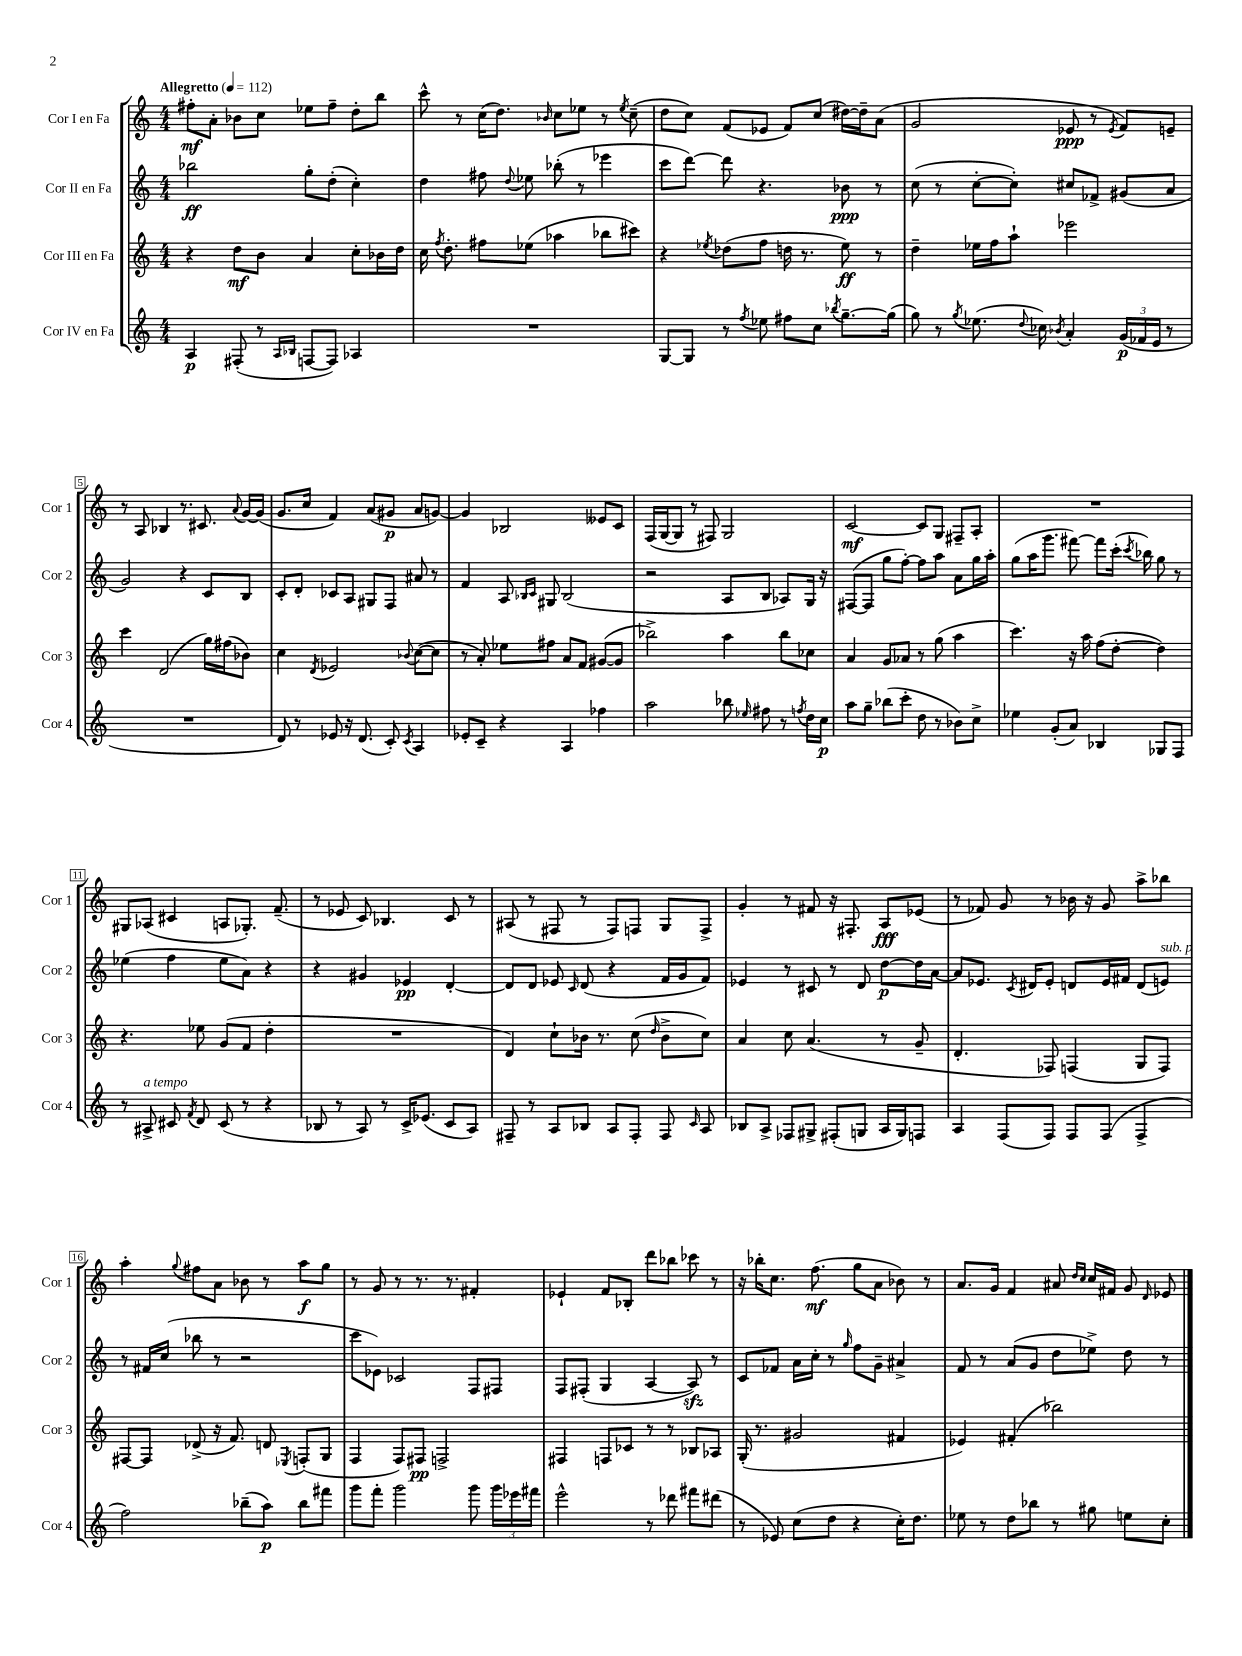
<<
\new StaffGroup <<
\new Staff = "s0" \with { instrumentName = "Cor I en Fa" shortInstrumentName = "Cor 1" } {
    \clef treble \key c \major \numericTimeSignature \time 4/4 \tempo "Allegretto" 4 = 112
    \autoBeamOff fis''8[-.\mf a'8]-. bes'8[ c''8] ees''8[ fis''8]-- d''8[-. b''8] |
    c'''8-^ r8 c''16[( d''8.]) \grace { bes'16 } c''8[ ees''8] r8 \acciaccatura { ees''8 } c''8--( |
    d''8[ c''8]) f'8[( ees'8] f'8[) c''8]( dis''16[~) dis''16-- a'8]( |
    g'2 ees'8\ppp r8 \acciaccatura { ees'8 } f'8[) e'8]-- |
    r8 a8 bes4 r8. cis'8. \appoggiatura { a'8 } g'16[~ g'16]( |
    g'8.[ c''16] f'4) a'8[( gis'8]\p a'8[ g'8]~) |
    g'4 bes2 eeses'8[ c'8] |
    f16[( g16~ g8] r8 fis8) g2 |
    c'2~\mf c'8[ g8] fis8[-- a8]-. |
    R1 |
    gis8[ aes8]( cis'4 a8[ ges8.]-.) f'8.--( |
    r8 ees'8 c'8) bes4. c'8 r8 |
    ais8( r8 fis8 r8 fis8[) f8] g8[ f8]-> |
    g'4-. r8 fis'8 r16 fis8.-. a8[\fff ees'8]( |
    r8 fes'8) g'8 r8 bes'16 r16 g'8 a''8[-> bes''8] |
    a''4-. \appoggiatura { g''8 } fis''8[ a'8] bes'8 r8 a''8[\f g''8] |
    r8 g'8 r8 r8. r8. fis'4-. |
    ees'4-! f'8[ bes8]-. d'''8[ bes''8] ces'''8 r8 |
    r16 bes''16[-. c''8.] f''8.\mf( g''8[ a'8] bes'8) r8 |
    a'8.[ g'16] f'4 ais'8 \grace { d''16[ c''16] } c''16[ fis'16] g'8 \grace { d'16 } ees'8 \bar "|." |
}
\new Staff = "s1" \with { instrumentName = "Cor II en Fa" shortInstrumentName = "Cor 2" } {
    \clef treble \key c \major \numericTimeSignature \time 4/4
    \autoBeamOff bes''2\ff g''8[-. d''8]-.( c''4-.) |
    d''4 fis''8 \appoggiatura { d''8 } ees''8 bes''8-.( r8 ees'''4 |
    c'''8[ d'''8]~) d'''8 r4. bes'8\ppp r8 |
    c''8( r8 c''8[~-. c''8]-.) cis''8[ fes'8]-> gis'8[( a'8] |
    g'2) r4 c'8[ b8] |
    c'8[-. d'8]-. ces'8[ a8] gis8[ f8] ais'8 r8 |
    f'4 a8 \grace { bes16[ c'16] } gis8 bes2( |
    r2 a8[ b8] aes8[) g16] r16 |
    fis8[~( fis8] g''8[ f''8]~-.) f''8[ a''8] a'8[ g''16 a''16]-. |
    g''8[( a''16 g'''8.] fis'''8~) fis'''8[ c'''16]-.( \acciaccatura { c'''8 } bes''16) g''8 r8 |
    ees''4( f''4 ees''8[ a'8]) r4 |
    r4 gis'4 ees'4\pp d'4~-. |
    d'8[ d'8] ees'8 \grace { c'16 } d'8( r4 f'16[ g'16 f'8]) |
    ees'4 r8 cis'8 r8 d'8 d''8[~\p d''16 a'16]~ |
    a'8[ ees'8.] \acciaccatura { c'8 } dis'16[ ees'8]-. d'8[ ees'16 fis'16] d'8[( e'8]^\markup { \italic "sub. p" }) |
    r8 fis'16[ c''16]( bes''8 r8 r2 |
    c'''8[ ees'8]) ces'2 f8[ fis8] |
    f8[ fis8]-.( g4 a4~ a8\sfz) r8 |
    c'8[ fes'8] a'16[ c''16]-. r8 \grace { g''16 } f''8[ g'8]-- ais'4-> |
    f'8 r8 a'8[( g'8] d''8[ ees''8]->) d''8 r8 \bar "|." |
}
\new Staff = "s2" \with { instrumentName = "Cor III en Fa" shortInstrumentName = "Cor 3" } {
    \clef treble \key c \major \numericTimeSignature \time 4/4
    \autoBeamOff r4 d''8[\mf b'8] a'4 c''8[-. bes'16 d''16] |
    c''16 \acciaccatura { f''8 } d''8.-. fis''8[ ees''8]( aes''4 bes''8[ cis'''8]) |
    r4 \acciaccatura { ees''8 } des''8[( f''8] d''16 r8. ees''8\ff) r8 |
    d''4-- ees''16[ f''16 a''8]-! ees'''2 |
    c'''4 d'2( g''16[) fis''16( bes'8]) |
    c''4 \acciaccatura { d'8 } ees'2 \appoggiatura { bes'8 } c''8[~( c''8] |
    r8 a'8-.) ees''8[ fis''8] a'8[ f'8] gis'8[~( gis'8] |
    bes''2->) a''4 bes''8[ ces''8] |
    a'4 g'8[ aes'8] r8 g''8( a''4 |
    c'''4.) r16 a''16 f''8[( d''8]~-. d''4) |
    r4. ees''8 g'8[( f'8] d''4-. |
    R1 |
    d'4) c''8[-! bes'16] r8. c''8( \grace { d''16 } bes'8[-> c''8]) |
    a'4 c''8 a'4.( r8 g'8-- |
    d'4.-. fes8) f4( g8[ f8]) |
    fis8[~ fis8] des'8->( r16 f'8.) d'8 \acciaccatura { ees8 } f8[-.( g8] |
    f4 f8[) fis8]\pp f2-> |
    fis4 f8[ ces'8] r8 r8 bes8[ aes8] |
    g16-.( r8. gis'2 fis'4 |
    ees'4) fis'4-.( bes''2) \bar "|." |
}
\new Staff = "s3" \with { instrumentName = "Cor IV en Fa" shortInstrumentName = "Cor 4" } {
    \clef treble \key c \major \numericTimeSignature \time 4/4
    \autoBeamOff a4\p fis8-.( r8 \grace { a16[ bes16] } f8[~ f8]) aes4 |
    R1 |
    g8[~ g8] r8 \acciaccatura { f''8 } ees''8 fis''8[ c''8] \acciaccatura { bes''8 } g''8.[~-- g''16]( |
    g''8) r8 \acciaccatura { g''8 } ees''8.( \appoggiatura { d''8 } ces''16) \acciaccatura { bes'8 } a'4-. \tuplet 3/2 { g'16[\p( fes'16 e'16] } r8 |
    R1 |
    d'8) r8 ees'8 r16 d'8.( c'8-.) \acciaccatura { c'8 } a4 |
    ees'8[-. c'8]-- r4 a4 fes''4 |
    a''2 bes''8 \grace { ees''16 } fis''8 r8 \acciaccatura { f''8 } d''16[ c''16]\p |
    a''8[ g''8]-- bes''8[( c'''8]-. d''8 r8 bes'8[) c''8]-> |
    ees''4 g'8[-.( a'8]) bes4 ges8[ f8] |
    r8 ais8->^\markup { \italic "a tempo" } cis'8 \acciaccatura { f'8 } d'8 cis'8( r8 r4 |
    bes8 r8 a8) r8 c'16[-> ees'8.]( c'8[ a8]) |
    fis8-- r8 a8[ bes8] a8[ fis8]-. fis8 \grace { c'16 } a8 |
    bes8[ a8]-> fes8[ gis8]-> fis8[-.( g8] a16[ g16) f8] |
    a4 f8[( f8]) f8[ f8]( f4-> |
    f''2) bes''8[--( a''8]\p) bes''8[ fis'''8] |
    g'''8[ f'''8]-. g'''2 g'''8 \tuplet 3/2 { g'''16[ ees'''16 fis'''16] } |
    e'''2-^ r8 des'''8 fis'''8[ dis'''8]( |
    r8 ees'8) c''8[( d''8] r4 c''16[-.) d''8.] |
    ees''8 r8 d''8[ bes''8] r8 gis''8 e''8[ c''8]-. \bar "|." |
}
>>
>>
\layout { \context { \Score \override BarNumber.stencil = #(make-stencil-boxer 0.1 0.3 ly:text-interface::print) } }
